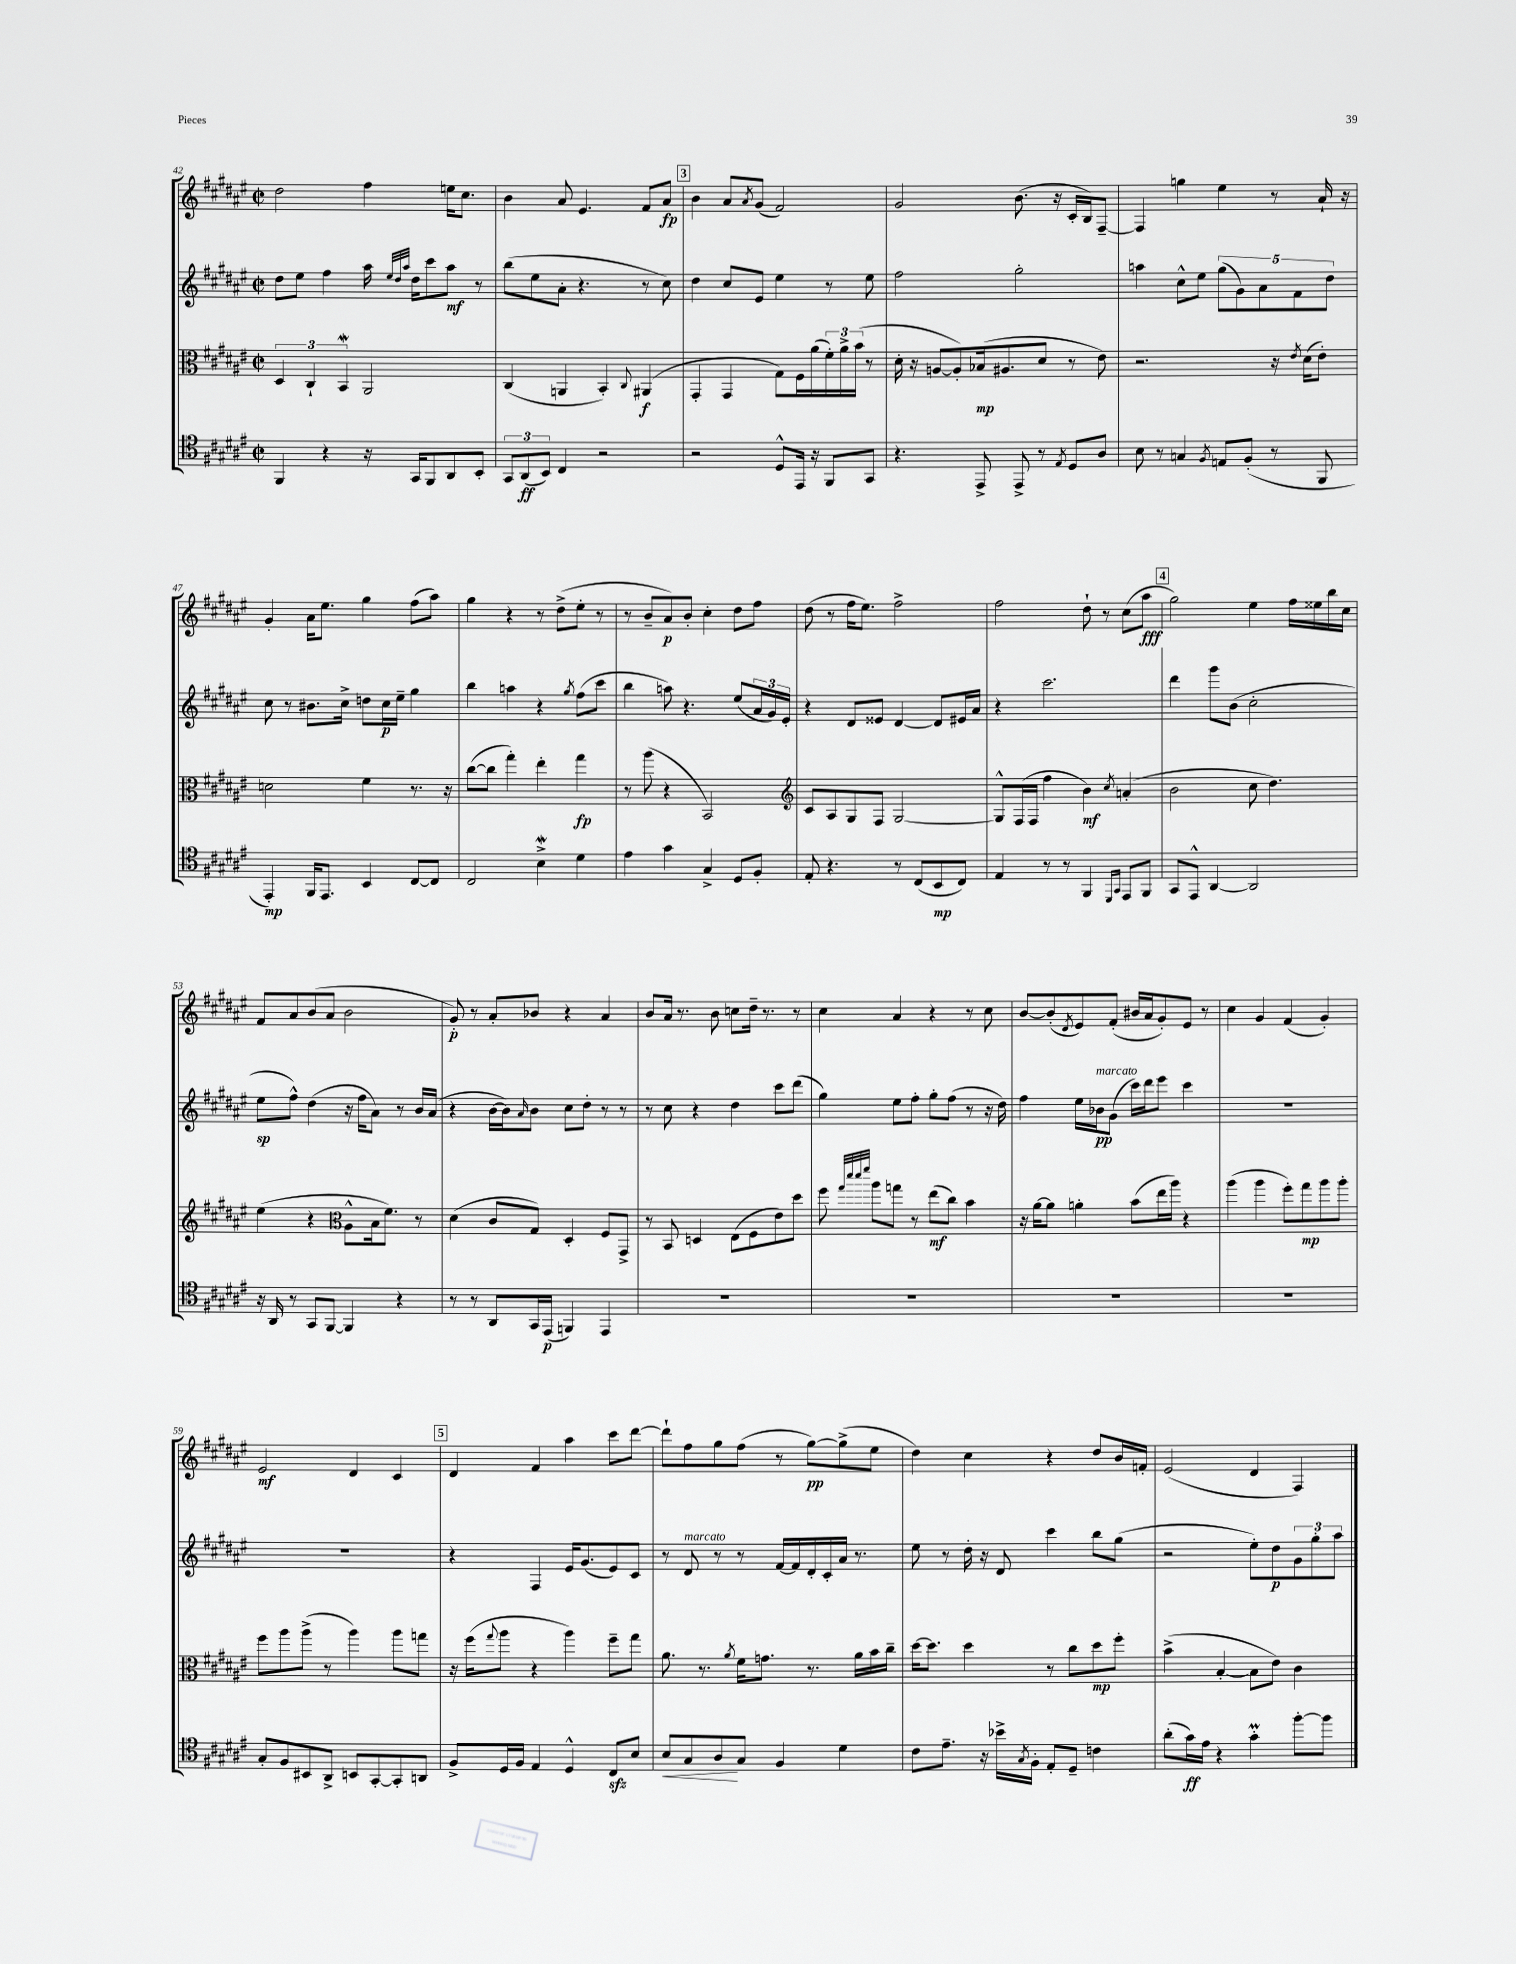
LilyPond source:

<<
\new StaffGroup <<
\new Staff = "s0" {
    \clef treble \key fis \major \defaultTimeSignature \time 2/2
    dis''2 fis''4 e''16 cis''8. |
    b'4 ais'8 eis'4. fis'8 ais'8\fp |
    \mark \markup { \box "3" } b'4 ais'8 \acciaccatura { ais'8 } gis'8( fis'2) |
    gis'2 b'8.( r16 cis'16-. b16) fis8~-- |
    fis4 g''4 eis''4 r8 ais'16-! r16 |
    gis'4-. ais'16 eis''8. gis''4 fis''8( ais''8) |
    gis''4 r4 r8 dis''8->( eis''8-. r8 |
    r8 b'8-- ais'8\p) b'8-. cis''4-. dis''8 fis''8 |
    dis''8( r8 fis''16 eis''8.) fis''2-> |
    fis''2 dis''8-! r8 cis''8( ais''8\fff |
    \mark \markup { \box "4" } gis''2) eis''4 fis''16 eisis''16 b''16 cis''16 |
    fis'8 ais'8 b'8( ais'8 b'2 |
    gis'8-.\p) r8 ais'8-. bes'8 r4 ais'4 |
    b'8 ais'16 r8. b'8 c''8 dis''16-- r8. r8 |
    cis''4 ais'4 r4 r8 cis''8 |
    b'8~ b'8-.( \acciaccatura { dis'8 } eis'8) fis'8-.( bis'16 ais'16 gis'8-.) eis'8 r8 |
    cis''4 gis'4 fis'4( gis'4-.) |
    eis'2\mf dis'4 cis'4 |
    \mark \markup { \box "5" } dis'4 fis'4 ais''4 cis'''8 dis'''8~ |
    dis'''8-! fis''8 gis''8 fis''8( r8 gis''8~\pp) gis''8->( eis''8 |
    dis''4) cis''4 r4 dis''8 b'16 f'16-. |
    eis'2( dis'4 fis4) \bar "|." |
}
\new Staff = "s1" {
    \clef treble \key fis \major \defaultTimeSignature \time 2/2
    dis''8 eis''8 fis''4 ais''16 \grace { eis''32 dis''32 ais''32 } dis''16 cis'''8 ais''8\mf r8 |
    b''8( eis''8 ais'8-. r4. r8 cis''8) |
    \mark \markup { \box "3" } dis''4 cis''8 eis'8 eis''4 r8 eis''8 |
    fis''2 gis''2-. |
    a''4 cis''8-^ eis''8 \tuplet 5/4 { gis''8( gis'8) ais'8 fis'8 dis''8 } |
    cis''8 r8 bis'8. cis''16-> d''8 cis''16\p eis''16-- gis''4 |
    b''4 a''4 r4 \acciaccatura { gis''8 } fis''8( cis'''8 |
    b''4 a''8) r4. eis''8( \tuplet 3/2 { ais'16 gis'16) eis'16-. } |
    r4 dis'8 eisis'8 dis'4~ dis'8 eis'16 ais'16 |
    r4 cis'''2. |
    \mark \markup { \box "4" } dis'''4 gis'''8 b'8( cis''2-. |
    eis''8\sp fis''8-^) dis''4( r16 fis''16 ais'8) r8 b'16 ais'16( |
    r4 b'16~ b'16) \grace { ais'16 } b'8 cis''8 dis''8-. r8 r8 |
    r8 cis''8 r4 dis''4 cis'''8 dis'''8( |
    gis''4) eis''8 fis''8-. gis''8-. fis''8( r8 r16 dis''16) |
    fis''4 eis''16 bes'16\pp^\markup { \italic "marcato" } gis'8( cis'''16) dis'''16 eis'''8 cis'''4 |
    R1 |
    R1 |
    \mark \markup { \box "5" } r4 fis4 eis'16 gis'8.( eis'8) cis'8 |
    r8 dis'8^\markup { \italic "marcato" } r8 r8 fis'16~ fis'16 dis'16-. cis'16-. ais'16 r8. |
    eis''8 r8 dis''16-. r16 dis'8 cis'''4 b''8 gis''8( |
    r2 eis''8-.) dis''8\p \tuplet 3/2 { gis'8 gis''8-. ais''8 } \bar "|." |
}
\new Staff = "s2" {
    \clef alto \key fis \major \defaultTimeSignature \time 2/2
    \tuplet 3/2 { dis4 cis4-! b,4\mordent } ais,2 |
    cis4( a,4 b,4-.) \appoggiatura { cis8 } ais,4\f( |
    \mark \markup { \box "3" } gis,4-. gis,4 gis8) fis16 ais'16( \tuplet 3/2 { fis'16-.) ais'16-> b'16( } r8 |
    dis'16-. r16 a8~ a8-.) bes16\mp( ais8. dis'8 r8 eis'8) |
    r2. r16 \acciaccatura { eis'8 } dis'16( eis'8-.) |
    d'2 fis'4 r8. r16 |
    cis''8~( cis''8 gis''4-.) eis''4-. gis''4\fp |
    r8 ais''8( r4 b,2) |
    \clef treble cis'8 ais8 gis8 fis8 gis2~ |
    gis8-^ fis16( fis16 fis''4 b'4\mf) \acciaccatura { cis''8 } a'4-.( |
    \mark \markup { \box "4" } b'2 cis''8 dis''4.) |
    eis''4( r4 \clef alto ais8-^ b16 fis'8.) r8 |
    dis'4( cis'8 gis8) dis4-. fis8 gis,8-> |
    r8 b,8 d4 eis8( fis8 eis'8) dis''8 |
    fis''8 \grace { gis''32 dis'''32 dis'''32 fis'''32 } ais''8 g''8 r8 eis''8\mf( cis''8) b'4 |
    r16 ais'16~ ais'8 a'4-. b'8( eis''16 ais''16) r4 |
    ais''4( ais''4 fis''8-.) gis''8\mp ais''8 ais''8-. |
    fis''8 ais''8 ais''8->( r8 ais''4) ais''8 g''8 |
    \mark \markup { \box "5" } r16 fis''16( \appoggiatura { gis''8 } ais''8 r4 ais''4) fis''8-- gis''8 |
    ais'8. r8. \acciaccatura { ais'8 } fis'16 g'8. r8. ais'16 b'16 cis''16-- |
    dis''16~ dis''8. dis''4 r8 cis''8 dis''8\mp fis''8-. |
    b'4->( b4~-. b8 eis'8) cis'4 \bar "|." |
}
\new Staff = "s3" {
    \clef tenor \key fis \major \defaultTimeSignature \time 2/2
    fis,4 r4 r16 gis,16 fis,8 ais,8 b,8-. |
    \tuplet 3/2 { gis,8 ais,8\ff( b,8) } cis4 r2 |
    \mark \markup { \box "3" } r2 dis8-^ eis,16 r16 fis,8 gis,8 |
    r4. eis,8-> eis,8-> r8 \acciaccatura { eis8 } dis8 ais8 |
    b8 r8 g4 \acciaccatura { fis8 } e8 fis8-.( r8 fis,8 |
    eis,4-.\mp) fis,16 eis,8. b,4 cis8~ cis8 |
    cis2 b4->\mordent dis'4 |
    eis'4 gis'4 gis4-> dis8 fis8-. |
    eis8-. r4. r8 cis8( b,8\mp cis8) |
    eis4 r8 r8 fis,4 \grace { dis,16 gis,16 } eis,8 fis,8 |
    \mark \markup { \box "4" } gis,8 eis,8-^ ais,4~ ais,2 |
    r16 ais,16 r8 gis,8 fis,8~ fis,4 r4 |
    r8 r8 ais,8 gis,16 eis,16\p( f,4) eis,4 |
    R1 |
    R1 |
    R1 |
    R1 |
    gis8-. fis8 bis,8 ais,8-> b,8 gis,8~-. gis,8-. a,8 |
    \mark \markup { \box "5" } fis8-> dis16 fis16 eis4 dis4-^ cis8\sfz b8 |
    b8\< gis8 ais8\! gis8 fis4 dis'4 |
    cis'8 eis'8.-- r16 bes'16-> \acciaccatura { gis8 } fis16-. eis8-. dis8-- c'4 |
    ais'8-.( gis'16\ff) eis'16 r4 gis'4-.\prall fis''8~-. fis''8 \bar "|." |
}
>>
>>
\layout { \context { \Score currentBarNumber = #42 } }
